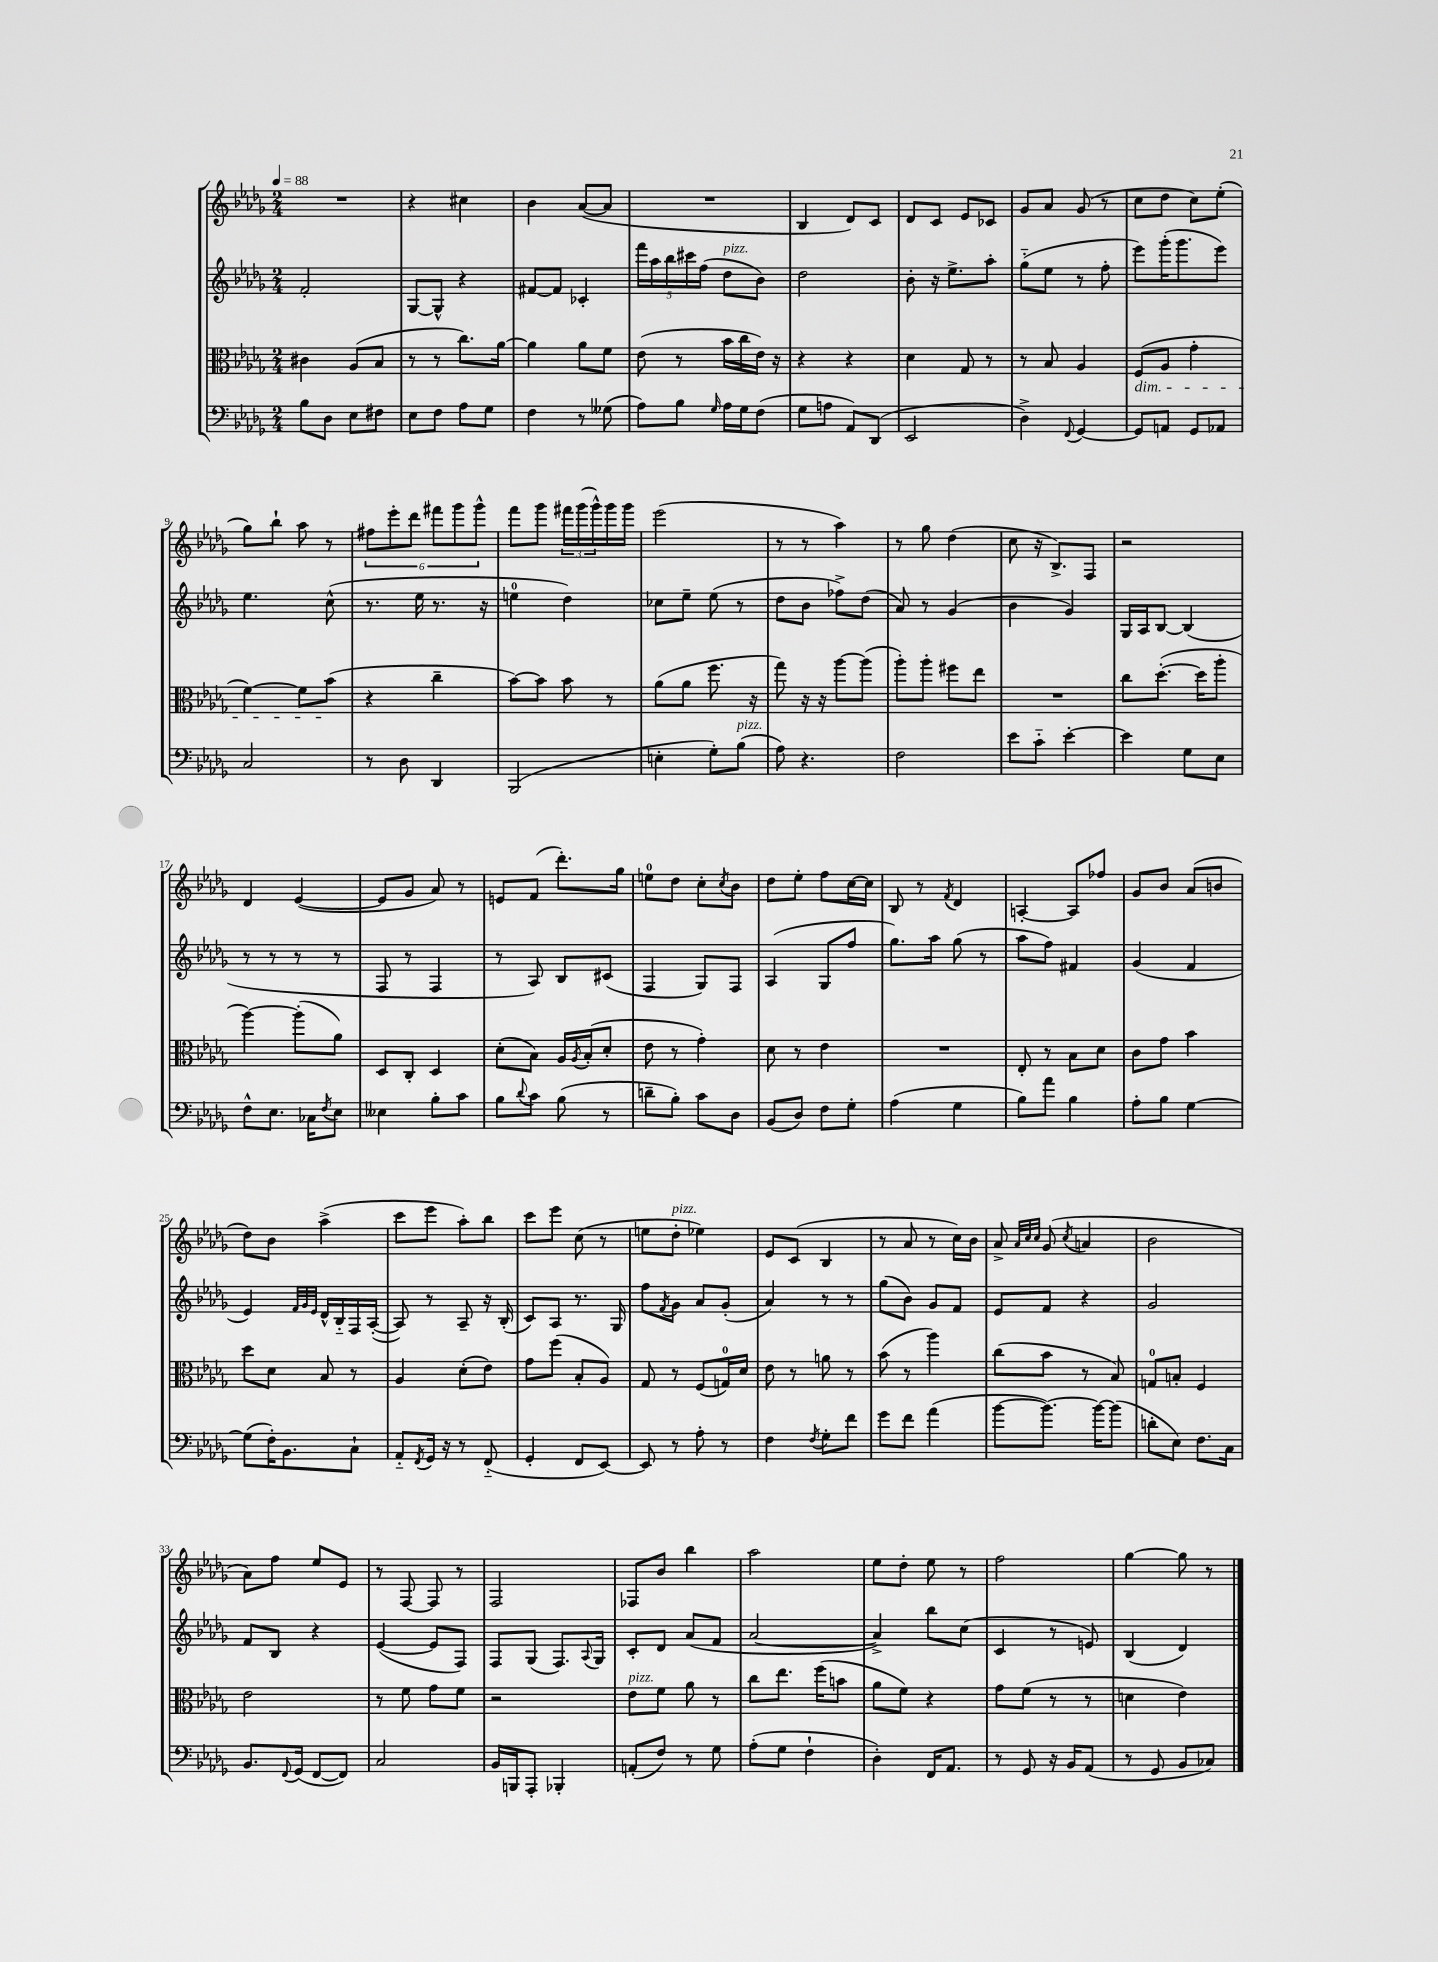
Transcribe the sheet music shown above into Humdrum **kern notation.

**kern	**kern	**kern	**kern
*part4	*part3	*part2	*part1
*staff4	*staff3	*staff2	*staff1
*clefF4	*clefC3	*clefG2	*clefG2
*k[b-e-a-d-g-]	*k[b-e-a-d-g-]	*k[b-e-a-d-g-]	*k[b-e-a-d-g-]
*M2/4	*M2/4	*M2/4	*M2/4
*MM88	*MM88	*MM88	*MM88
=1	=1	=1	=1
8B-\L	4c#X\	2f'/	2r
8D-\J	.	.	.
8E-\L	(8A-/L	.	.
8F#X\J	8B-/J	.	.
=2	=2	=2	=2
8E-\L	8r	[8G-/L	4r
8F\J	8r	8G-^^/J]	.
8A-\L	8.cc\L)	4r	4cc#X\
8G-\J	.	.	.
.	[16a-\Jk	.	.
=3	=3	=3	=3
4F\	4a-\]	[8f#X/L	4b-\
.	.	8f#/J]	.
8r	8a-\L	4c-X'/	([8a-/L
(8G--X\	8f\J	.	8a-/J]
=4	=4	=4	=4
8A-\L)	(8e-\	20fff\LL	2r
.	.	20aa-\	.
.	.	20bb-\	.
8B-\J	8r	.	.
.	.	20ccc#X\	.
.	.	(20ff\JJ	.
16qqG-/	.	.	.
!	!	!LO:TX:a:i:t=pizz.	!
16A-\LL	16b-\LL	8dd-\L	.
16G-\J	16cc\	.	.
(8F\J	16e-\JJ)	8b-\J)	.
.	16r	.	.
=5	=5	=5	=5
8G-\L	4r	2dd-\	4B-/
8An\J	.	.	.
8AA-/L)	4r	.	8d-/L)
(8DD-/J	.	.	8c/J
=6	=6	=6	=6
2EE-/	4d-\	8b-'\	8d-/L
.	.	16r	8c/J
.	.	8.ee-^\L	.
.	8G-/	.	8e-/L
.	8r	8aa-'\J	8c-X/J
=7	=7	=7	=7
4D-^\)	8r	(8gg-\L	8g-/L
.	8B-/	8ee-\J	8a-/J
8qqFF/	.	.	.
[4GG-/	4A-/	8r	(8g-/
.	.	8ff'\	8r
=8	=8	=8	=8
!	!LO:TX:b:i:t=dim.	!	!
8GG-/L]	(8F/L	8eee-\L)	8cc\L
8AAn/J	8A-/J	(16ggg-'\K	8dd-\J
.	.	8.ggg-\	.
8GG-/L	4g-'\	.	8cc\L)
8AA-X/J	.	8eee-\J)	(8ee-'\J
!!LO:LB:g=z
=9	=9	=9	=9
2C/	[4f\)	4.ee-\	8gg-\L)
.	.	.	8bb-`\J
.	8f\L]	.	8aa-\
.	(8b-\J	(8cc^^\	8r
=10	=10	=10	=10
8r	4r	8.r	12ff#X\L
.	.	.	12eee-'\
8D-\	.	.	.
.	.	.	12ddd-\J
.	.	16ee-\	.
4DD-/	4cc~\	8.r	12fff#X\L
.	.	.	12ggg-\
.	.	.	12ggg-^^\J
.	.	16r	.
=11	=11	=11	=11
(2BBB-/	[8b-\L)	4een\	8fff\L
.	8b-\J]	.	8ggg-\J
.	8b-\	4dd-\)	24fff#X\LL
.	.	.	(24ggg-\
.	.	.	24ggg-^^\)
.	8r	.	16ggg-\
.	.	.	16ggg-\JJ
=12	=12	=12	=12
4En'\	(8a-\L	8cc-X\L	(2eee-\
.	8a-\J	8ee-~\J	.
8G-'\L)	8.ff\	(8ee-\	.
!LO:TX:a:i:t=pizz.	!	!	!
(8B-\J	.	8r	.
.	16r	.	.
=13	=13	=13	=13
8A-\)	8gg-\)	8dd-\L	8r
4.r	16r	8b-\J	8r
.	16r	.	.
.	[8aa-\L	8ff-X^\L)	4aa-\)
.	(8aa-\J]	(8dd-\J	.
=14	=14	=14	=14
2F\	8aa-'\L)	8a-/)	8r
.	8aa-'\J	8r	8gg-\
.	8ff#X\L	(4g-/	(4dd-\
.	8ee-\J	.	.
=15	=15	=15	=15
8e-\L	2r	4b-\	8cc\
8c\J	.	.	16r
.	.	.	8.B-^/L)
[4e-'\	.	4g-/)	.
.	.	.	8F/J
=16	=16	=16	=16
4e-\]	8cc\L	16G-/LL	2r
.	.	16A-/J	.
.	([8.dd-'\J	[8B-/J	.
8G-\L	.	(4B-/]	.
.	16dd-\KL]	.	.
8E-\J	8aa-'\J	.	.
!!LO:LB:g=z
=17	=17	=17	=17
8F^^\L	[4aa-\)	8r	4d-/
8.E-\J	.	8r	.
.	(8aa-'\L]	8r	([4e-/
16C-X\KL	.	.	.
8qF/	.	.	.
8E-\J	8a-\J)	8r	.
=18	=18	=18	=18
4E--X\	8D-/L	8F/	8e-/L]
.	8C'/J	8r	8g-/J
8B-'\L	4D-/	4F/	8a-/)
8c\J	.	.	8r
=19	=19	=19	=19
8B-\L	(8d-'\L	8r	8en/L
8qqd-/	.	.	.
8c\J	8B-\J)	8A-/)	(8f/J
(8B-\	16A-/LL	8B-/L	8.ddd-'\L)
.	8qA-/	.	.
.	(16B-'/J	.	.
8r	8d-'/J	(8c#X/J	.
.	.	.	16gg-\Jk
=20	=20	=20	=20
8dn~\L	8e-\	4F/	8een\L
8B-'\J)	8r	.	8dd-\J
8c\L	4g-'\)	8G-/L)	8cc'\L
.	.	.	8qcc/
8D-\J	.	8F/J	8b-\J
=21	=21	=21	=21
(8BB-/L	8d-\	(4A-/	8dd-\L
8D-/J)	8r	.	8ee-'\J
8F\L	4e-\	8G-/L	8ff\L
8G-'\J	.	8ff/J	[16cc\L
.	.	.	16cc\JJ]
=22	=22	=22	=22
(4A-\	2r	8.gg-\L)	8B-/
.	.	.	8r
.	.	16aa-\Jk	.
.	.	.	8qf/
4G-\	.	(8gg-\	4d-/
.	.	8r	.
=23	=23	=23	=23
8B-\L)	8E-'/	8aa-\L	[4An'/
8a-\J	8r	8ff\J)	.
4B-\	8B-\L	4f#X/	8A/L]
.	8d-\J	.	8ff-X/J
=24	=24	=24	=24
8A-'\L	8c\L	(4g-/	8g-/L
8B-\J	8g-\J	.	8b-/J
[4G-\	4b-\	4f/	(8a-/L
.	.	.	8bn/J
!!LO:LB:g=z
=25	=25	=25	=25
(8G-\L]	8dd-\L	4e-/)	8dd-\L)
16F'\K)	8d-\J	.	8b-\J
8.BB-\	.	.	.
.	.	32qqf/LLL	.
.	.	32qqg-/	.
.	.	32qqe-/JJJ	.
.	8B-/	16d-^^/LL	(4aa-^\
.	.	16B-/	.
8C`\J	8r	16F/	.
.	.	([16A-'/JJ	.
=26	=26	=26	=26
8AA-/L	4A-/	8A-/])	8ccc\L
8qFF/	.	.	.
16GG-/Jk	.	8r	8eee-\J
16r	.	.	.
8r	(8d-'\L	8A-~/	8aa-'\L)
(8FF/	8e-\J)	16r	8bb-\J
.	.	(16B-'/	.
=27	=27	=27	=27
4GG-'/	8g-\L	8c/L)	8ccc\L
.	(8ff\J	8A-/J	8eee-\J
8FF/L	8B-'/L	8.r	(8cc\
[8EE-/J)	8A-/J)	.	8r
.	.	16G-/	.
=28	=28	=28	=28
8EE-/]	8G-/	8ff\L	8een\L
.	.	8qf/	.
!	!	!	!LO:TX:a:i:t=pizz.
8r	8r	8g-\J	8dd-'\J
8A-'\	(8F/L	8a-/L	4ee-X\)
8r	16Gn/L)	(8g-'/J	.
.	16d-/JJ	.	.
=29	=29	=29	=29
4F\	8e-\	4a-/)	8e-/L
.	8r	.	(8c/J
8qF/	.	.	.
8G-'\L	8an\	8r	4B-/
8f\J	8r	8r	.
=30	=30	=30	=30
8g-\L	(8b-\	(8gg-\L	8r
8f\J	8r	8b-\J)	8a-/
(4a-\	4aa-\)	8g-/L	8r
.	.	8f/J	16cc\LL)
.	.	.	16b-\JJ
=31	=31	=31	=31
[8b-\L	(8cc\L	8e-/L	8a-^/
.	.	.	32qqa-/LLL
.	.	.	32qqcc/
.	.	.	32qqcc/JJJ
8.b-\J_)	8b-\J	8f/J	(8g-/
.	.	.	8qcc/
.	8r	4r	4an/
16b-\KL_	.	.	.
(8b-\J]	8B-/)	.	.
=32	=32	=32	=32
8dn'\L	8Gn/L	2g-/	2b-\
8E-\J)	8Bn'/J	.	.
8.F\L	4F/	.	.
16C\Jk	.	.	.
!!LO:LB:g=z
=33	=33	=33	=33
8.BB-/L	2e-\	8f/L	8a-\L)
.	.	8B-/J	8ff\J
8qqFF/	.	.	.
(16GG-/Jk	.	.	.
[8FF/L	.	4r	8ee-/L
8FF/J])	.	.	8e-/J
=34	=34	=34	=34
2C/	8r	([4e-/	8r
.	8f\	.	[8F/
.	8g-\L	8e-/L]	8F/]
.	8f\J	8F/J)	8r
=35	=35	=35	=35
16BB-/LL	2r	8F/L	2F/
16BBBn/J	.	.	.
8AAA-'/J	.	(8G-/J	.
4BBB-X'/	.	8.F/L)	.
.	.	8qqA-/	.
.	.	16G-/Jk	.
=36	=36	=36	=36
!	!LO:TX:a:i:t=pizz.	!	!
(8AAn'/L	8e-\L	8c'/L	8F-X/L
8F/J)	8f\J	8d-/J	8b-/J
8r	8a-\	(8a-/L	4bb-\
8G-\	8r	8f/J	.
=37	=37	=37	=37
(8A-'\L	8cc\L	[2a-/	2aa-\
8G-\J	8.ee-\J	.	.
4F`\	.	.	.
.	(16ff\KL	.	.
.	8bn\J	.	.
=38	=38	=38	=38
4D-'\)	8a-\L	4a-^/])	8ee-\L
.	8f\J)	.	8dd-'\J
16FF/KL	4r	8bb-\L	8ee-\
8.AA-/J	.	.	.
.	.	(8cc\J	8r
=39	=39	=39	=39
8r	8g-\L	4c/	2ff\
8GG-/	(8f\J	.	.
16r	8r	8r	.
16BB-/KL	.	.	.
(8AA-/J	8r	8en/)	.
=40	=40	=40	=40
8r	4dn\	(4B-/	[4gg-\
8GG-/	.	.	.
8BB-/L	4e-\)	4d-/)	8gg-\]
8C-X/J)	.	.	8r
==	==	==	==
*-	*-	*-	*-
